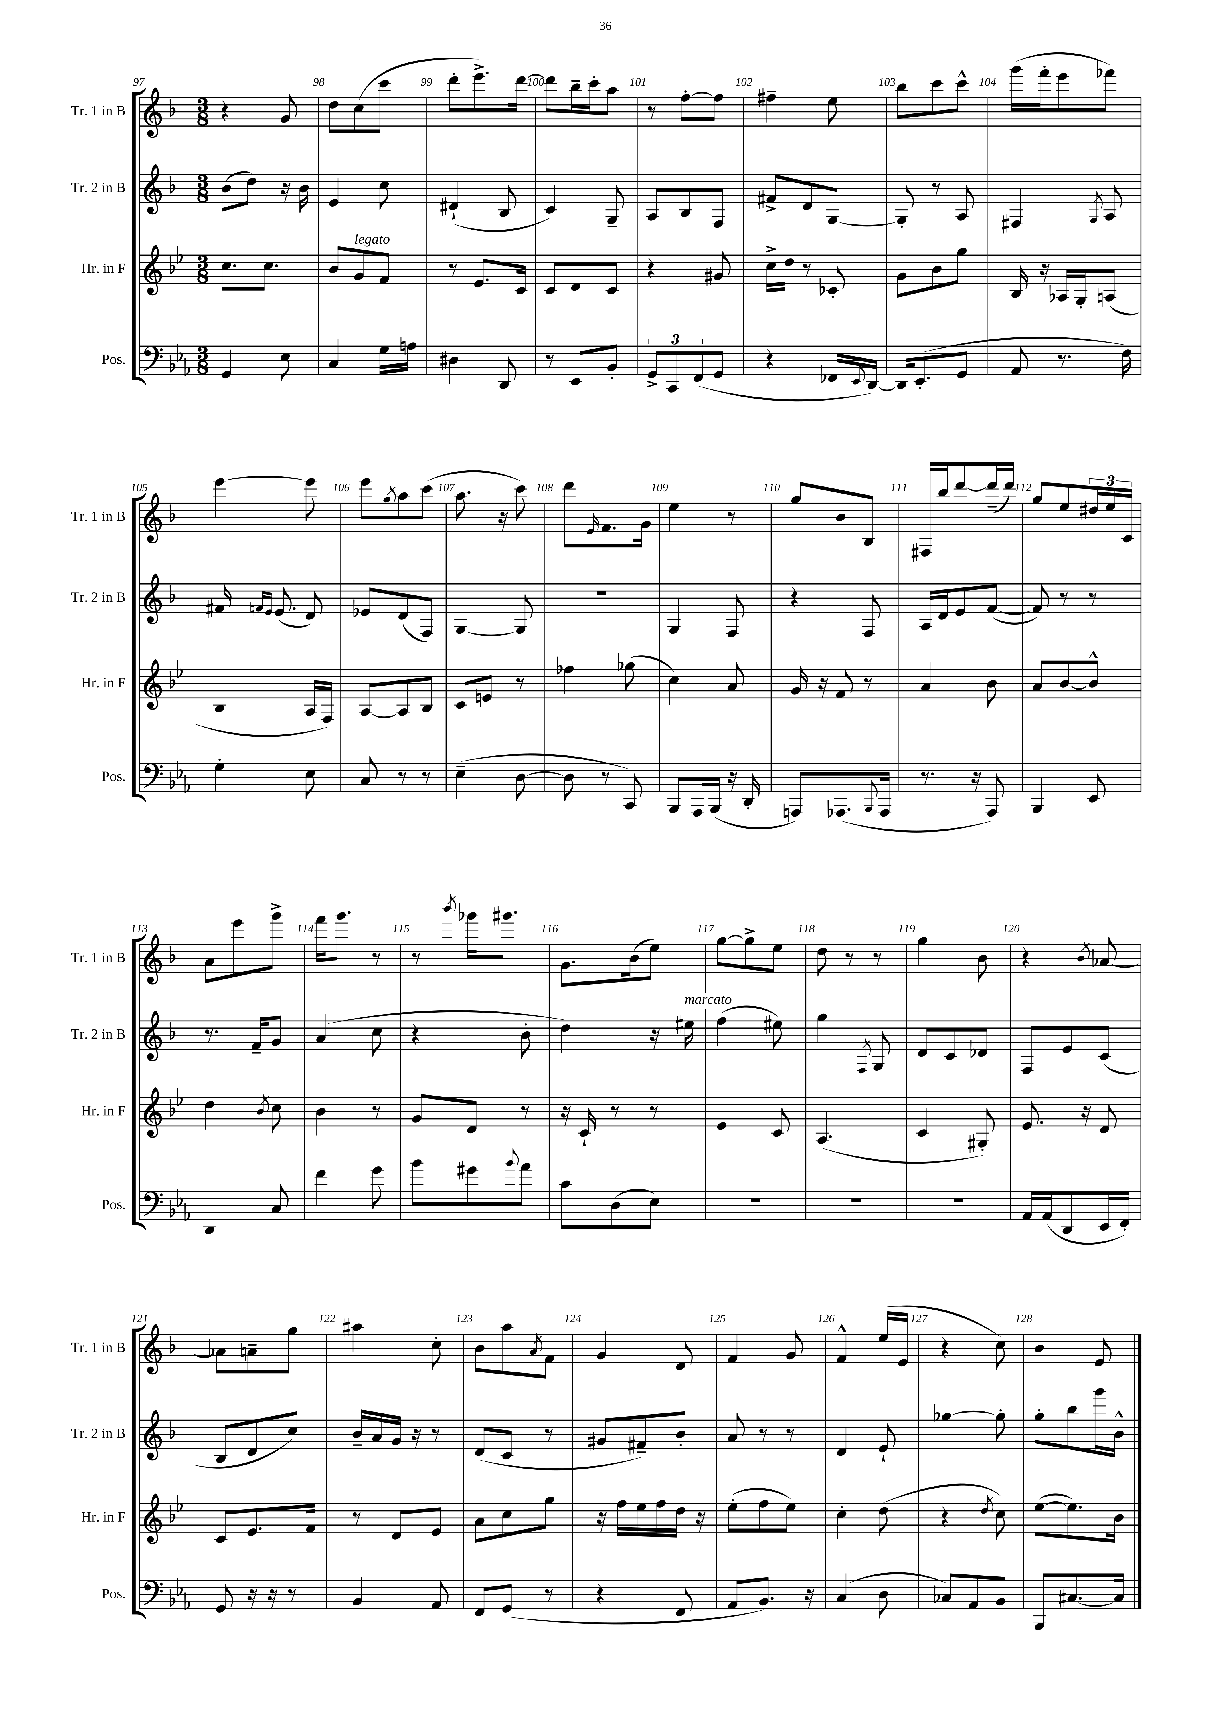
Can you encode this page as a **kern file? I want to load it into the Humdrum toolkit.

**kern	**kern	**kern	**kern
*staff4	*staff3	*staff2	*staff1
*clefF4	*clefG2	*clefG2	*clefG2
*k[b-e-a-]	*k[b-e-]	*k[b-]	*k[b-]
*M3/8	*M3/8	*M3/8	*M3/8
4GG/	8.cc\L	(8b-\L	4r
.	.	8dd\J)	.
.	8.cc\J	.	.
8E-\	.	16r	8g/
.	.	16b-\	.
=	=	=	=
4C/	8b-/L	4e/	8dd\L
.	8g/	.	(8cc\
16G\LL	8f/J	8cc\	8ccc\J
16A\JJ	.	.	.
=	=	=	=
4D#\	8r	(4d#`/	8ddd'\L
.	8.e-/L	.	8.eee^\)
8DD/	.	8B-/	.
.	16c/Jk	.	[16ddd\Jk
=	=	=	=
8r	8c/L	4c/)	8ddd\]L
8EE-/L	8d/	.	16bb-~\L
.	.	.	16ccc'\J
8BB-'/J	8c/J	8G~/	8aa\J
=	=	=	=
12GG^/L	4r	8A/L	8r
12CC/	.	.	.
.	.	8B-/	[8ff'\L
(12FF/	.	.	.
8GG/J	8g#/	8F/J	8ff\]J
=	=	=	=
4r	16cc^\LL	8f#^/L	4ff#~\
.	16dd\JJ	.	.
.	8r	8d/	.
16FF-/LL	8c-'/	[8G/J	8ee\
8qqEE-/	.	.	.
[16DD/JJ)	.	.	.
=	=	=	=
16DD/]LK	8g\L	8G'/]	8bb-\L
(8.EE-'/	.	.	.
.	8b-\	8r	8ccc\
8GG/J	8gg\J	8A/	8ccc^^\J
=	=	=	=
8AA-/	16B-/	4F#/	(16ggg\LL
.	16r	.	16fff'\J
8.r	16A-/LL	.	8eee\
.	16G'/J	.	.
.	.	8qG/	.
.	(8A/J	8A/	8fff-\J)
16F\)	.	.	.
=	=	=	=
4G'\	4B-/	16f#/	[4eee\
.	.	16qqf/LL	.
.	.	16qqe/JJ	.
.	.	(8.e/	.
8E-\	16A/LL	8d/)	8eee\]
.	16F/JJ)	.	.
=	=	=	=
8C/	[8A/L	8e-/L	8eee\L
.	.	.	8qgg/
8r	8A/]	(8d/	8aa\
8r	8B-/J	8F/J)	(8ccc\J
=	=	=	=
(4E-~\	8c/L	[4G/	8.aa\
.	8e/J	.	.
.	.	.	16r
[8D\	8r	8G/]	8ccc\)
=	=	=	=
8D\]	4ff-\	4.r	8ddd\L
.	.	.	16qqe/
8r	.	.	8.f\
8CC/)	(8gg-\	.	.
.	.	.	16g\Jk
=	=	=	=
8BBB-/L	4cc\)	4G/	4ee\
16AAA-/L	.	.	.
(16BBB-/JJ	.	.	.
16r	8a/	8F/	8r
16DD'/	.	.	.
=	=	=	=
8AAA/L)	16g/	4r	8gg/L
.	16r	.	.
(8.AAA-/	8f/	.	8b-/
.	8r	8F/	8B-/J
8qqBBB-/	.	.	.
16AAA-/Jk	.	.	.
=	=	=	=
8.r	4a/	16A/LL	16F#/LL
.	.	16d/J	16bb-/J
.	.	8e/	[8ddd/
16r	.	.	.
8AAA-/)	8b-\	([8f/J	(16ddd~/]L
.	.	.	16ddd/JJ)
=	=	=	=
4BBB-/	8a/L	8f/])	8gg/L
.	[8b-/	8r	8ee/
8EE-/	8b-^^/]J	8r	24dd#/L
.	.	.	24ee/
.	.	.	24c/JJ
=	=	=	=
4DD/	4dd\	8.r	8a\L
.	.	.	8eee\
.	.	16f~/LK	.
.	8qb-/	.	.
8C/	8cc\	8g/J	8ggg^\J
=	=	=	=
4f\	4b-\	(4a/	16fff\LK
.	.	.	8.ggg\J
8g\	8r	8cc\	8r
=	=	=	=
8b-\L	8g/L	4r	8r
.	.	.	8qbbb-/
8g#\	8d/J	.	16ggg-\LK
.	.	.	8.ggg#\J
8qqb-/	.	.	.
8a-\J	8r	8b-'\	.
=	=	=	=
8c\L	16r	4dd\)	8.g\L
.	16c`/	.	.
(8D\	8r	.	.
.	.	.	(16b-\k
8E-\J)	8r	16r	8ee\J)
.	.	16ee#\	.
=	=	=	=
4.r	4e-/	(4ff\	[8gg\L
.	.	.	8gg^\]
.	8c/	8ee#\)	8ee\J
=	=	=	=
4.r	(4.A/	4gg\	8dd\
.	.	.	8r
.	.	8qF/	.
.	.	8G/	8r
=	=	=	=
4.r	4c/	8d/L	4gg\
.	.	8c/	.
.	8G#'/)	8d-/J	8b-\
=	=	=	=
16AA-/LL	8.e-/	8F/L	4r
(16AA-/J	.	.	.
8DD/	.	8e/	.
.	16r	.	.
.	.	.	8qb-/
16EE-/L	8d/	(8c/J	[8a-/
16FF'/JJ)	.	.	.
=	=	=	=
8GG/	8c/L	8B-/L	8a-\]L
16r	8.e-/	8d/	8a~\
16r	.	.	.
8r	.	8cc/J)	8gg\J
.	16f/Jk	.	.
=	=	=	=
4BB-/	8r	16b-~/LL	4aa#\
.	.	16a/	.
.	8d/L	16g/JJ	.
.	.	16r	.
8AA-/	8e-/J	8r	8cc'\
=	=	=	=
8FF/L	8a\L	(8d/L	8b-\L
(8GG/J	8cc\	8c/J	8aa\
.	.	.	8qa/
8r	8gg\J	8r	8f\J
=	=	=	=
4r	16r	8g#/L	4g/
.	16ff\LL	.	.
.	16ee-\	8f#~/)	.
.	16ff\	.	.
8FF/	16dd\JJ	8b-'/J	8d/
.	16r	.	.
=	=	=	=
8AA-/L	(8ee-'\L	8a/	4f/
8.BB-/J)	8ff\	8r	.
.	8ee-\J)	8r	8g/
16r	.	.	.
=	=	=	=
(4C/	4cc'\	4d/	4f^^/
8D\	(8dd\	8e`/	(16ee/LL
.	.	.	16e/JJ
=	=	=	=
8C-/L)	4r	[4gg-\	4r
8AA-/	.	.	.
.	8qdd/	.	.
8BB-/J	8cc\)	8gg-'\]	8cc\)
=	=	=	=
8BBB-/L	([8ee-\L	8gg'\L	4b-\
[8.C#/	8.ee-\])	8bb-\	.
.	.	16ggg\L	8e/
16C#/]Jk	16b-\Jk	16b-^^\JJ	.
==	==	==	==
*-	*-	*-	*-
